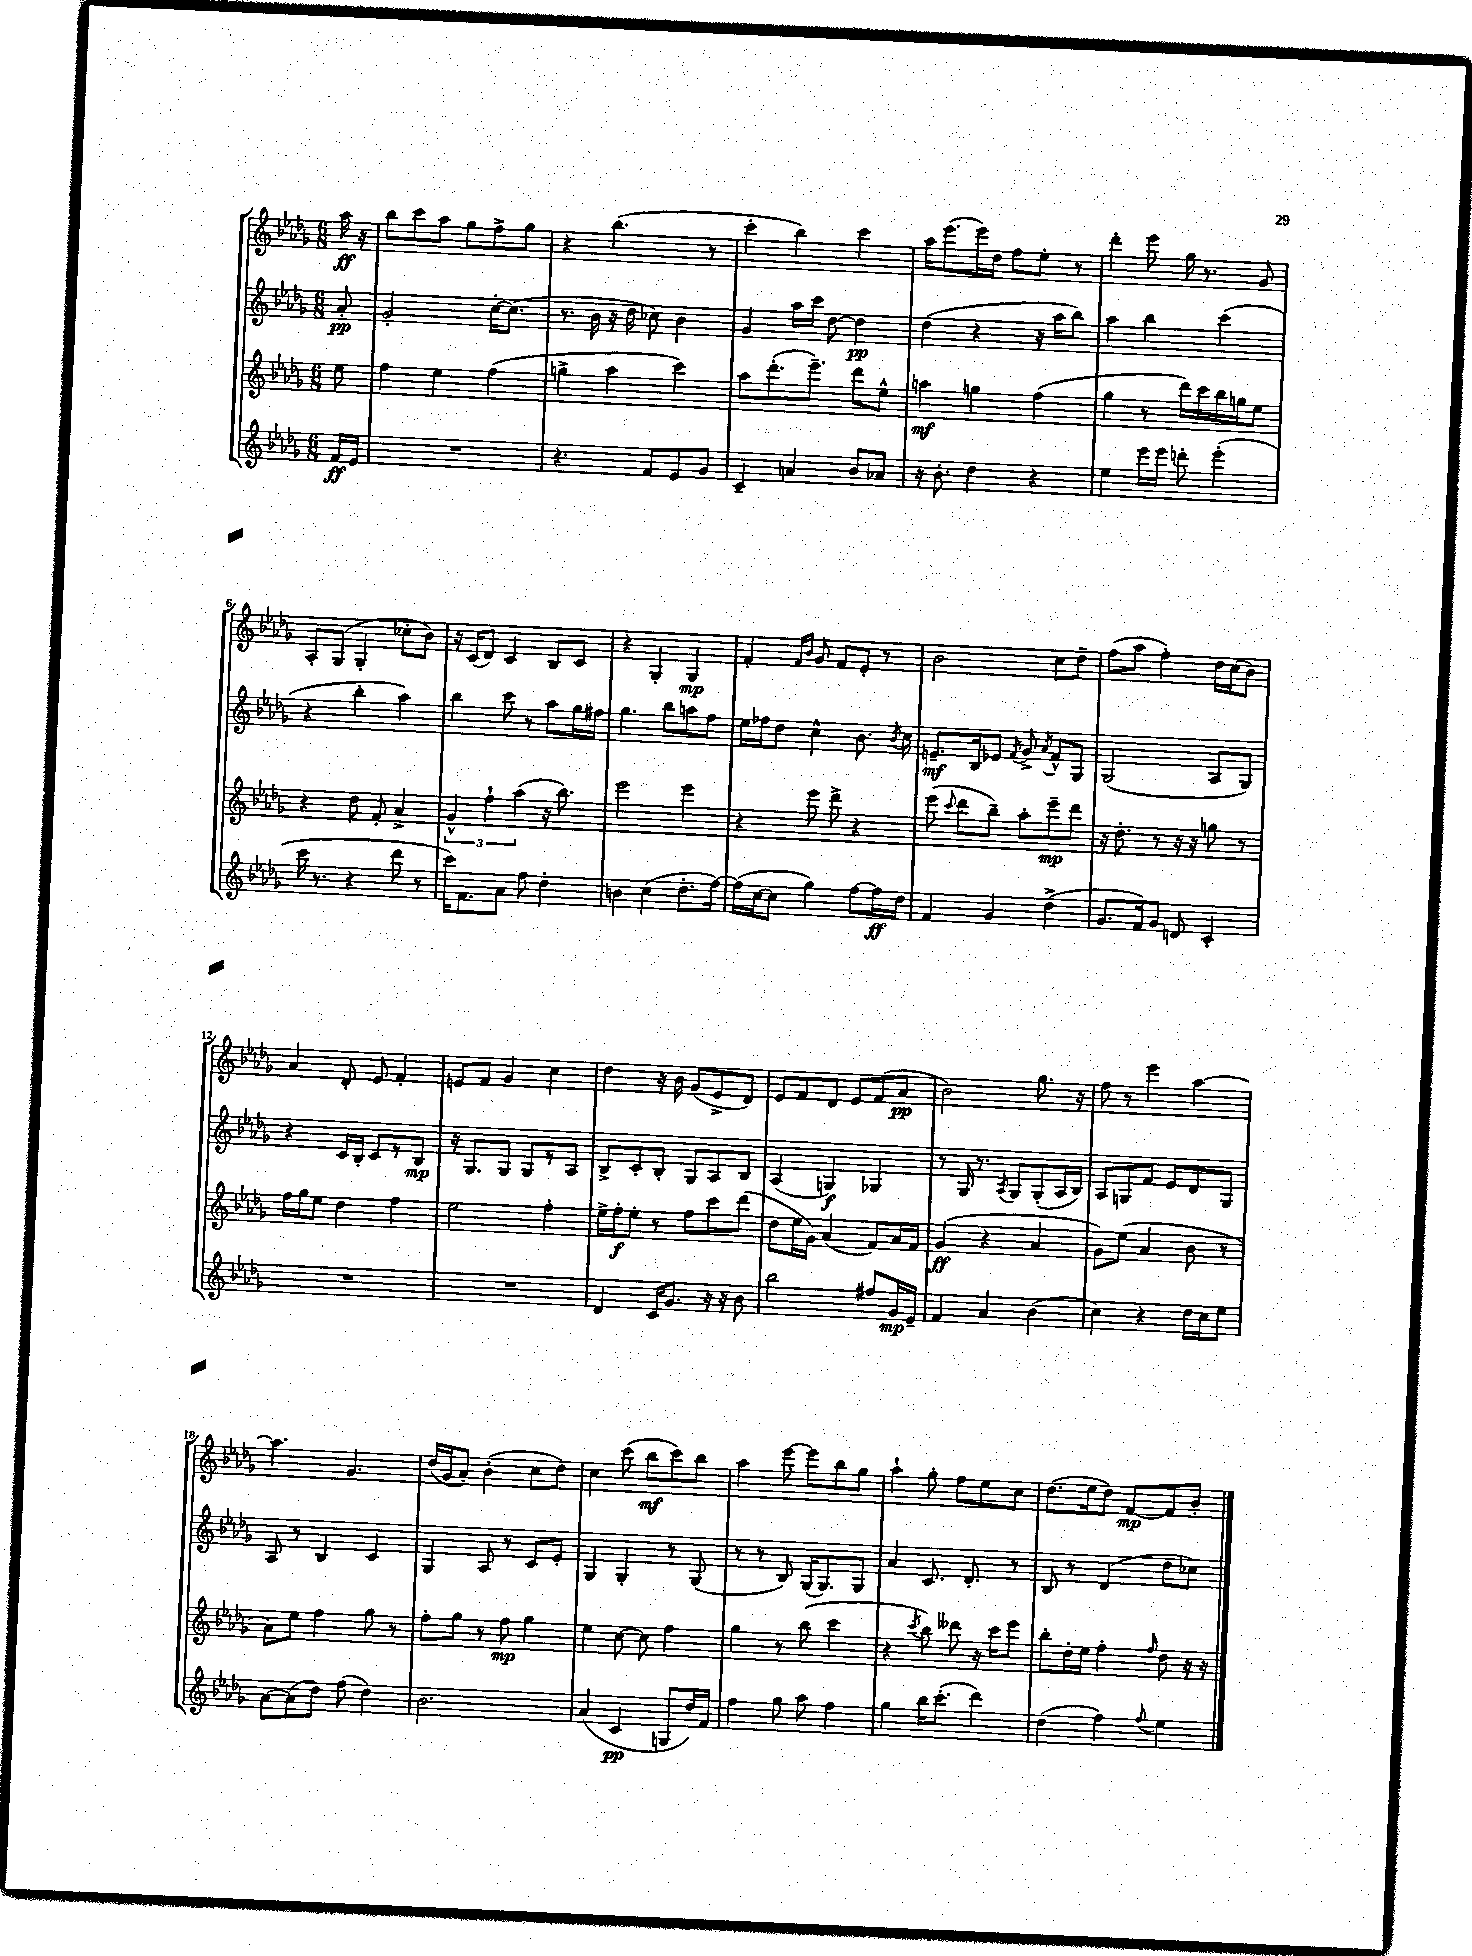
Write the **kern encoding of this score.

**kern	**dynam	**kern	**dynam	**kern	**dynam	**kern	**dynam
*part4	*part4	*part3	*part3	*part2	*part2	*part1	*part1
*staff4	*staff4	*staff3	*staff3	*staff2	*staff2	*staff1	*staff1
*clefG2	*	*clefG2	*	*clefG2	*	*clefG2	*
*k[b-e-a-d-g-]	*	*k[b-e-a-d-g-]	*	*k[b-e-a-d-g-]	*	*k[b-e-a-d-g-]	*
*M6/8	*	*M6/8	*	*M6/8	*	*M6/8	*
=	=	=	=	=	=	=	=
16f/LL	ff	8ee-\	.	8a-'/	pp	16aa-\	ff
16e-/JJ	.	.	.	.	.	16r	.
=1	=1	=1	=1	=1	=1	=1	=1
2.r	.	4ff\	.	2g-'/	.	8bb-\L	.
.	.	.	.	.	.	8ccc\	.
.	.	4ee-\	.	.	.	8aa-\J	.
.	.	.	.	.	.	8gg-\L	.
.	.	(4ff\	.	[16cc'\KL	.	8ff^\	.
.	.	.	.	(8.cc\J]	.	.	.
.	.	.	.	.	.	8gg-\J	.
=2	=2	=2	=2	=2	=2	=2	=2
4.r	.	4ggn^\	.	8.r	.	4r	.
.	.	.	.	16b-\	.	.	.
.	.	4aa-\	.	16r	.	(4.bb-\	.
.	.	.	.	16dd-\	.	.	.
8f/L	.	.	.	8cc-X\)	.	.	.
8e-/	.	4ccc\)	.	4b-\	.	.	.
8g-/J	.	.	.	.	.	8r	.
=3	=3	=3	=3	=3	=3	=3	=3
4c~/	.	8aa-\L	.	4g-/	.	4ccc'\	.
.	.	(8.ddd-'\	.	.	.	.	.
4an/	.	.	.	16aa-\LL	.	4bb-\)	.
.	.	8.eee-~\J)	.	16ccc\JJ	.	.	.
.	.	.	.	[8dd-\	.	.	.
8b-/L	.	8ddd-\L	.	4dd-\]	pp	4ccc\	.
8a-X/J	.	8ee-^^\J	.	.	.	.	.
=4	=4	=4	=4	=4	=4	=4	=4
16r	.	4aan\	mf	(4dd-\	.	16aa-\KL	.
8.b-'\	.	.	.	.	.	(8.eee-\	.
4dd-\	.	4ggn\	.	4r	.	16eee-\L)	.
.	.	.	.	.	.	16dd-\JJ	.
.	.	.	.	.	.	8ff\L	.
4r	.	(4ff\	.	16r	.	8ee-'\J	.
.	.	.	.	16aa-\KL	.	.	.
.	.	.	.	8bb-\J)	.	8r	.
=5	=5	=5	=5	=5	=5	=5	=5
4ee-\	.	4gg-\	.	4aa-\	.	4ddd-'\	.
16eee-\LL	.	8r	.	4bb-\	.	8eee-\	.
16eee-\JJ	.	.	.	.	.	.	.
8dddn'\	.	16ddd-\LL)	.	.	.	16gg-\	.
.	.	16ccc\	.	.	.	8.r	.
(4eee-'\	.	16bb-\	.	(4ccc\	.	.	.
.	.	16ggn\J	.	.	.	.	.
.	.	8ee-\J	.	.	.	8g-/	.
!!LO:LB:g=z
=6	=6	=6	=6	=6	=6	=6	=6
16ccc\	.	4r	.	4r	.	8A-'/L	.
8.r	.	.	.	.	.	.	.
.	.	.	.	.	.	(8G-/J	.
4r	.	8dd-\	.	4bb-'\	.	4G-'/	.
.	.	8f'/	.	.	.	.	.
8ddd-\	.	4a-^/	.	4aa-\)	.	8cc-X'\L	.
8r	.	.	.	.	.	8b-\J)	.
=7	=7	=7	=7	=7	=7	=7	=7
16ccc\KL)	.	6g-^^/	.	4bb-\	.	16r	.
8.f\	.	.	.	.	.	(16c/KL	.
.	.	.	.	.	.	8d-/J)	.
.	.	6ff`\	.	.	.	.	.
8a-\J	.	.	.	8ccc\	.	4c/	.
.	.	(6aa-\	.	.	.	.	.
8ff\	.	.	.	8r	.	.	.
4dd-'\	.	16r	.	8aa-\L	.	8B-/L	.
.	.	8.bb-\)	.	.	.	.	.
.	.	.	.	16gg-\L	.	8c/J	.
.	.	.	.	16ff#X\JJ	.	.	.
=8	=8	=8	=8	=8	=8	=8	=8
4bn\	.	2eee-\	.	4.gg-\	.	4r	.
(4cc\	.	.	.	.	.	4G-'/	.
.	.	.	.	8bb-\L	.	.	.
8.dd-'\L	.	4eee-\	.	8aan\	.	4G-/	mp
.	.	.	.	8ff\J	.	.	.
[16ff\Jk)	.	.	.	.	.	.	.
=9	=9	=9	=9	=9	=9	=9	=9
(16ff\LL]	.	4r	.	16ee-\LL	.	4f'/	.
[16cc\J	.	.	.	16ff-X\J	.	.	.
8cc\J]	.	.	.	8dd-\J	.	.	.
.	.	.	.	.	.	16qqf/LL	.
.	.	.	.	.	.	16qqb-/JJ	.
4gg-\)	.	8eee-\	.	4cc^^\	.	8g-/	.
.	.	8ddd-^\	.	.	.	8f/L	.
[8ff\L	.	4r	.	8.b-\	.	8e-'/J	.
16ff\L]	ff	.	.	.	.	8r	.
.	.	.	.	8qb-/	.	.	.
16dd-\JJ	.	.	.	16cc\	.	.	.
=10	=10	=10	=10	=10	=10	=10	=10
4f/	.	(8eee-\	.	8.en~/L	mf	2b-\	.
.	.	8qqccc/	.	.	.	.	.
.	.	8ddd-\L	.	.	.	.	.
.	.	.	.	16B-/k	.	.	.
4g-/	.	8bb-~\J)	.	8e-X/J	.	.	.
.	.	.	.	8qf/	.	.	.
.	.	8aa-'\L	.	8g-^/	.	.	.
.	.	.	.	8qa-/	.	.	.
(4dd-^\	.	8eee-~\	mp	8f^^/L	.	8cc\L	.
.	.	8ddd-\J	.	8G-/J	.	8dd-~\J	.
=11	=11	=11	=11	=11	=11	=11	=11
8.g-/L	.	16r	.	(2G-/	.	(8ff\L	.
.	.	8.dd-'\	.	.	.	.	.
.	.	.	.	.	.	8aa-\J	.
16f/k)	.	.	.	.	.	.	.
8g-/J	.	8r	.	.	.	4ff'\)	.
8dn/	.	16r	.	.	.	.	.
.	.	16r	.	.	.	.	.
4c'/	.	8ggn\	.	8A-/L	.	16dd-\LL	.
.	.	.	.	.	.	(16cc\J	.
.	.	8r	.	8G-/J)	.	8b-\J)	.
!!LO:LB:g=z
=12	=12	=12	=12	=12	=12	=12	=12
2.r	.	16ff\LL	.	4r	.	4a-/	.
.	.	16gg-\J	.	.	.	.	.
.	.	8ee-\J	.	.	.	.	.
.	.	4dd-\	.	16c/LL	.	8d-'/	.
.	.	.	.	16B-'/JJ	.	.	.
.	.	.	.	8c/L	.	8e-/	.
.	.	4ff\	.	8r	.	4f'/	.
.	.	.	.	8B-/J	mp	.	.
=13	=13	=13	=13	=13	=13	=13	=13
2.r	.	2ee-\	.	16r	.	8en/L	.
.	.	.	.	8.G-/L	.	.	.
.	.	.	.	.	.	8f/J	.
.	.	.	.	8G-/J	.	4g-/	.
.	.	.	.	8G-/L	.	.	.
.	.	4ff'\	.	8r	.	4cc\	.
.	.	.	.	8A-/J	.	.	.
=14	=14	=14	=14	=14	=14	=14	=14
4d-/	.	16ee-^\LL	.	8B-^/L	.	4dd-\	.
.	.	16ff'\J	f	.	.	.	.
.	.	8ee-'\J	.	8c'/	.	.	.
16c/KL	.	8r	.	8B-'/J	.	16r	.
8.g-/J	.	.	.	.	.	16b-\	.
.	.	8ff\L	.	8G-/L	.	(8g-/L	.
16r	.	8ccc\	.	8A-/	.	8e-^/	.
16r	.	.	.	.	.	.	.
8b-\	.	(8ddd-\J	.	8B-/J	.	8d-/J)	.
=15	=15	=15	=15	=15	=15	=15	=15
2bb-\	.	8dd-\L	.	(4A-/	.	8e-/L	.
.	.	16ee-\L	.	.	.	8f/	.
.	.	16g-\JJ)	.	.	.	.	.
.	.	(4a-/	.	4Gn/)	f	8d-/J	.
.	.	.	.	.	.	8e-/L	.
8ff#X/L	.	8f/L)	.	4G-X/	.	(8f/	.
16g-/L	mp	16a-/L	.	.	.	8a-/J	pp
16e-~/JJ	.	16f/JJ	.	.	.	.	.
=16	=16	=16	=16	=16	=16	=16	=16
4f/	.	(4g-/	ff	8r	.	2b-\)	.
.	.	.	.	16G-/	.	.	.
.	.	.	.	8.r	.	.	.
4a-/	.	4r	.	.	.	.	.
.	.	.	.	8qA-/	.	.	.
.	.	.	.	8G-/L	.	.	.
(4b-\	.	4a-/	.	(8G-'/	.	8.gg-\	.
.	.	.	.	16A-/L	.	.	.
.	.	.	.	16B-/JJ)	.	16r	.
=17	=17	=17	=17	=17	=17	=17	=17
4cc\)	.	8g-\L)	.	8A-/L	.	8ff\	.
.	.	(8ee-\J	.	8Gn/	.	8r	.
4r	.	4a-/	.	8f/J	.	4eee-\	.
.	.	.	.	8e-/L	.	.	.
16dd-\LL	.	8b-\	.	8d-/	.	[4aa-\	.
16cc\J	.	.	.	.	.	.	.
8ee-\J	.	8r	.	8G/J	.	.	.
!!LO:LB:g=z
=18	=18	=18	=18	=18	=18	=18	=18
[8a-\L	.	8a-\L)	.	8A-/	.	4.aa-\]	.
(8a-\]	.	8ee-\J	.	8r	.	.	.
8dd-\J)	.	4ff\	.	4B-/	.	.	.
(8ff\	.	.	.	.	.	4.g-/	.
4dd-\)	.	8gg-\	.	4c/	.	.	.
.	.	8r	.	.	.	.	.
=19	=19	=19	=19	=19	=19	=19	=19
2.b-\	.	8ff'\L	.	4G-/	.	(16dd-/LL	.
.	.	.	.	.	.	16g-/J	.
.	.	8gg-\J	.	.	.	8a-'/J)	.
.	.	8r	.	8A-/	.	(4b-'\	.
.	.	8ff\	mp	8r	.	.	.
.	.	4gg-\	.	8c/L	.	8cc\L	.
.	.	.	.	8e-'/J	.	8dd-\J)	.
=20	=20	=20	=20	=20	=20	=20	=20
(4a-/	.	4ee-\	.	4G-/	.	4cc\	.
4c/	pp	[8cc\	.	4G-'/	.	(8ccc\	.
.	.	8cc\]	.	.	.	8bb-\L	mf
8Gn/L	.	4ff\	.	8r	.	8ccc\)	.
16dd-/L)	.	.	.	(8G-/	.	8bb-\J	.
16f/JJ	.	.	.	.	.	.	.
=21	=21	=21	=21	=21	=21	=21	=21
4ff\	.	4gg-\	.	8r	.	4aa-\	.
.	.	.	.	8r	.	.	.
8gg-\	.	8r	.	8B-/)	.	[8eee-\	.
8aa-\	.	(8bb-\	.	(16G-/KL	.	8eee-\L]	.
.	.	.	.	8.G-/)	.	.	.
4ff\	.	4ccc\	.	.	.	8bb-\	.
.	.	.	.	8G-/J	.	8gg-\J	.
=22	=22	=22	=22	=22	=22	=22	=22
4gg-\	.	4r	.	4a-/	.	4aa-`\	.
.	.	8qccc/	.	.	.	.	.
16bb-\KL	.	8bb-\)	.	8.c/	.	8gg-'\	.
(8.ccc'\J	.	.	.	.	.	.	.
.	.	8ddd--X\	.	.	.	8ff\L	.
.	.	.	.	8.d-'/	.	.	.
4ddd-\)	.	16r	.	.	.	8ee-\	.
.	.	16ccc\KL	.	.	.	.	.
.	.	8eee-\J	.	8r	.	8cc\J	.
=23	=23	=23	=23	=23	=23	=23	=23
(4dd-\	.	8bb-'\L	.	8B-/	.	(8.dd-\L	.
.	.	16dd-'\L	.	8r	.	.	.
.	.	16ee-\JJ	.	.	.	16ee-\k	.
4ff\)	.	4ff'\	.	(4d-/	.	8dd-\J)	.
.	.	.	.	.	.	[8f/L	mp
8qqff/	.	16qqff/	.	.	.	.	.
4ee-\	.	8dd-\	.	8dd-\L	.	8f/]	.
.	.	16r	.	8cc-X\J)	.	8b-'/J	.
.	.	16r	.	.	.	.	.
==	==	==	==	==	==	==	==
*-	*-	*-	*-	*-	*-	*-	*-
